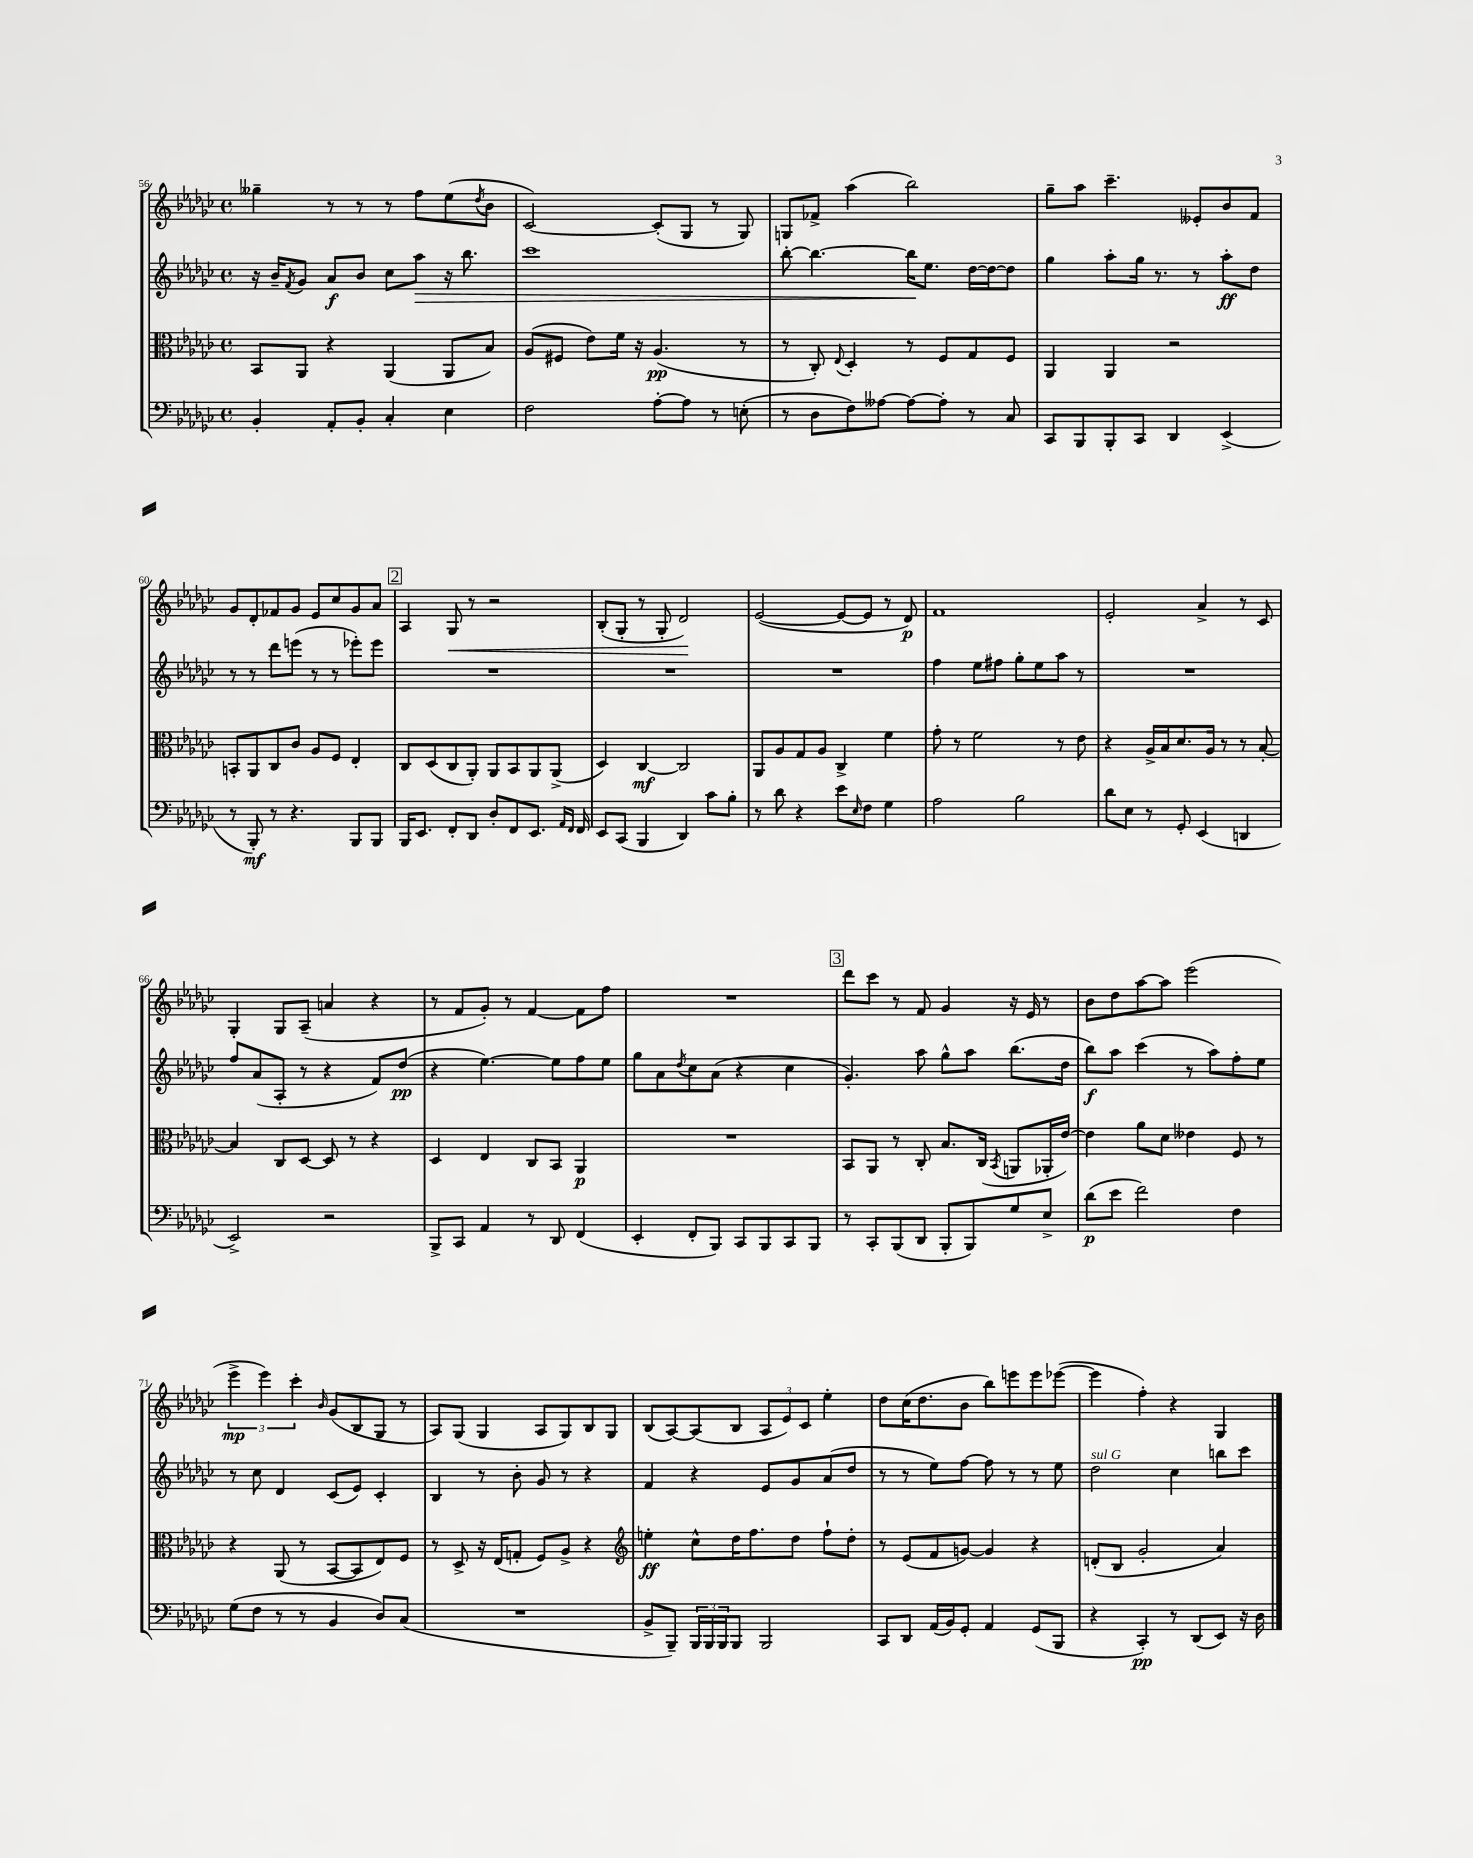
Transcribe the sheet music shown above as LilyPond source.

<<
\new StaffGroup <<
\new Staff = "s0" {
    \clef treble \key ges \major \defaultTimeSignature \time 4/4
    geses''4-- r8 r8 r8 f''8 ees''8( \acciaccatura { des''8 } bes'8 |
    ces'2~) ces'8-.( ges8 r8 ges8) |
    g8 fes'8-> aes''4( bes''2) |
    ges''8-- aes''8 ces'''4.-- eeses'8-. bes'8 f'8 |
    ges'8 des'8-. fes'8 ges'8 ees'8 ces''8 ges'8 aes'8 |
    \mark \markup { \box "2" } aes4 ges8\< r8 r2 |
    bes8-.( ges8-. r8 ges8-. des'2\!) |
    ees'2~( ees'8~ ees'8 r8 des'8\p) |
    f'1 |
    ees'2-. aes'4-> r8 ces'8 |
    ges4-. ges8 aes8--( a'4 r4 |
    r8 f'8 ges'8-.) r8 f'4~ f'8 f''8 |
    R1 |
    \mark \markup { \box "3" } des'''8 ces'''8 r8 f'8 ges'4 r16 ees'16 r8 |
    bes'8 des''8 aes''8~ aes''8 ees'''2( |
    \tuplet 3/2 { ees'''4->\mp ees'''4) ces'''4-. } \grace { bes'16 } ges'8( bes8 ges8 r8 |
    aes8) ges8( ges4 aes8 ges8) bes8 ges8 |
    bes8( aes8~) aes8( bes8 \tuplet 3/2 { aes8 ees'8) ces'8 } ees''4-. |
    des''8 ces''16( des''8. bes'8 bes''8) e'''8 e'''8 ees'''8~( |
    ees'''4 f''4-.) r4 ges4 \bar "|." |
}
\new Staff = "s1" {
    \clef treble \key ges \major \defaultTimeSignature \time 4/4
    r16 bes'16-- \acciaccatura { f'8 } ges'8 aes'8\f bes'8 ces''8 aes''8\> r16 bes''8. |
    ces'''1 |
    bes''8~-. bes''4.~ bes''16\! ees''8. des''16~ des''16~ des''8 |
    ges''4 aes''8-. ges''16 r8. r8 aes''8-.\ff des''8 |
    r8 r8 des'''8 e'''8( r8 r8 ees'''8-.) ees'''8 |
    \mark \markup { \box "2" } R1 |
    R1 |
    R1 |
    f''4 ees''8 fis''8 ges''8-. ees''8 aes''8 r8 |
    R1 |
    f''8 aes'8( aes8-. r8 r4 f'8) des''8\pp( |
    r4 ees''4.~) ees''8 f''8 ees''8 |
    ges''8 aes'8 \acciaccatura { des''8 } ces''8 aes'8( r4 ces''4 |
    \mark \markup { \box "3" } ges'4.-.) aes''8 ges''8-^ aes''8 bes''8.( des''16 |
    bes''8\f) aes''8 ces'''4( r8 aes''8) f''8-. ees''8 |
    r8 ces''8 des'4 ces'8( ees'8) ces'4-. |
    bes4 r8 bes'8-. ges'8 r8 r4 |
    f'4 r4 ees'8 ges'8 aes'8( des''8 |
    r8 r8 ees''8) f''8~ f''8 r8 r8 ees''8 |
    des''2^\markup { \italic "sul G" } ces''4 b''8 ces'''8 \bar "|." |
}
\new Staff = "s2" {
    \clef alto \key ges \major \defaultTimeSignature \time 4/4
    bes,8 aes,8 r4 aes,4( aes,8 bes8) |
    aes8( fis8 ees'8) f'16 r16 aes4.\pp( r8 |
    r8 ces8-.) \appoggiatura { ees8 } des4-. r8 f8 ges8 f8 |
    aes,4 aes,4 r2 |
    b,8-. aes,8 ces8 ces'8 aes8 f8 ees4-. |
    \mark \markup { \box "2" } ces8 des8( ces8 aes,8-.) aes,8 bes,8 aes,8 aes,8->( |
    des4) ces4~\mf ces2 |
    aes,8 aes8 ges8 aes8 ces4-> f'4 |
    ges'8-. r8 f'2 r8 ees'8 |
    r4 aes16-> bes16 des'8. aes16 r8 r8 bes8~-. |
    bes4 ces8 des8~ des8 r8 r4 |
    des4 ees4 ces8 bes,8 aes,4\p |
    R1 |
    \mark \markup { \box "3" } bes,8 aes,8 r8 ces8-. bes8. ces16( \acciaccatura { bes,8 } a,8 aes,16-. ees'16~) |
    ees'4 aes'8 des'8 eeses'4 f8 r8 |
    r4 aes,8( r8 bes,8~ bes,8 ees8) f8 |
    r8 des8-> r16 ees16( g8-. f8) aes8-> r4 |
    \clef treble e''4-.\ff ces''8-^ des''16 f''8. des''8 f''8-! des''8-. |
    r8 ees'8( f'8 g'8~) g'4 r4 |
    d'8-.( bes8 ges'2-. aes'4) \bar "|." |
}
\new Staff = "s3" {
    \clef bass \key ges \major \defaultTimeSignature \time 4/4
    bes,4-. aes,8-. bes,8-. ces4-. ees4 |
    f2 aes8~-. aes8 r8 e8-.( |
    r8 des8 f8) aeses8~ aeses8~ aeses8-. r8 ces8 |
    ces,8 bes,,8 bes,,8-. ces,8 des,4 ees,4->( |
    r8 bes,,8-.\mf) r8 r4. bes,,8 bes,,8 |
    \mark \markup { \box "2" } bes,,16 ees,8. f,8-. des,8 des8-. f,8 ees,8. \grace { aes,16 f,16 } f,16 |
    ees,8 ces,8( bes,,4 des,4) ces'8 bes8-. |
    r8 des'8 r4 ees'8 \grace { ees16 } f8 ges4 |
    aes2 bes2 |
    des'8 ees8 r8 ges,8-. ees,4( d,4 |
    ees,2->) r2 |
    bes,,8-> ces,8 aes,4 r8 des,8 f,4( |
    ees,4-. f,8-. bes,,8) ces,8 bes,,8 ces,8 bes,,8 |
    \mark \markup { \box "3" } r8 ces,8-. bes,,8( des,8 bes,,8-. bes,,8) ges8 ees8-> |
    des'8\p( ees'8 f'2) f4 |
    ges8( f8 r8 r8 bes,4 des8) ces8( |
    R1 |
    bes,8-> bes,,8--) \tuplet 3/2 { bes,,16 bes,,16 bes,,16 } bes,,8 bes,,2 |
    ces,8 des,8 aes,16( bes,16) ges,8-. aes,4 ges,8( bes,,8 |
    r4 ces,4-.\pp) r8 des,8( ees,8) r16 des16 \bar "|." |
}
>>
>>
\layout { \context { \Score currentBarNumber = #56 } }
